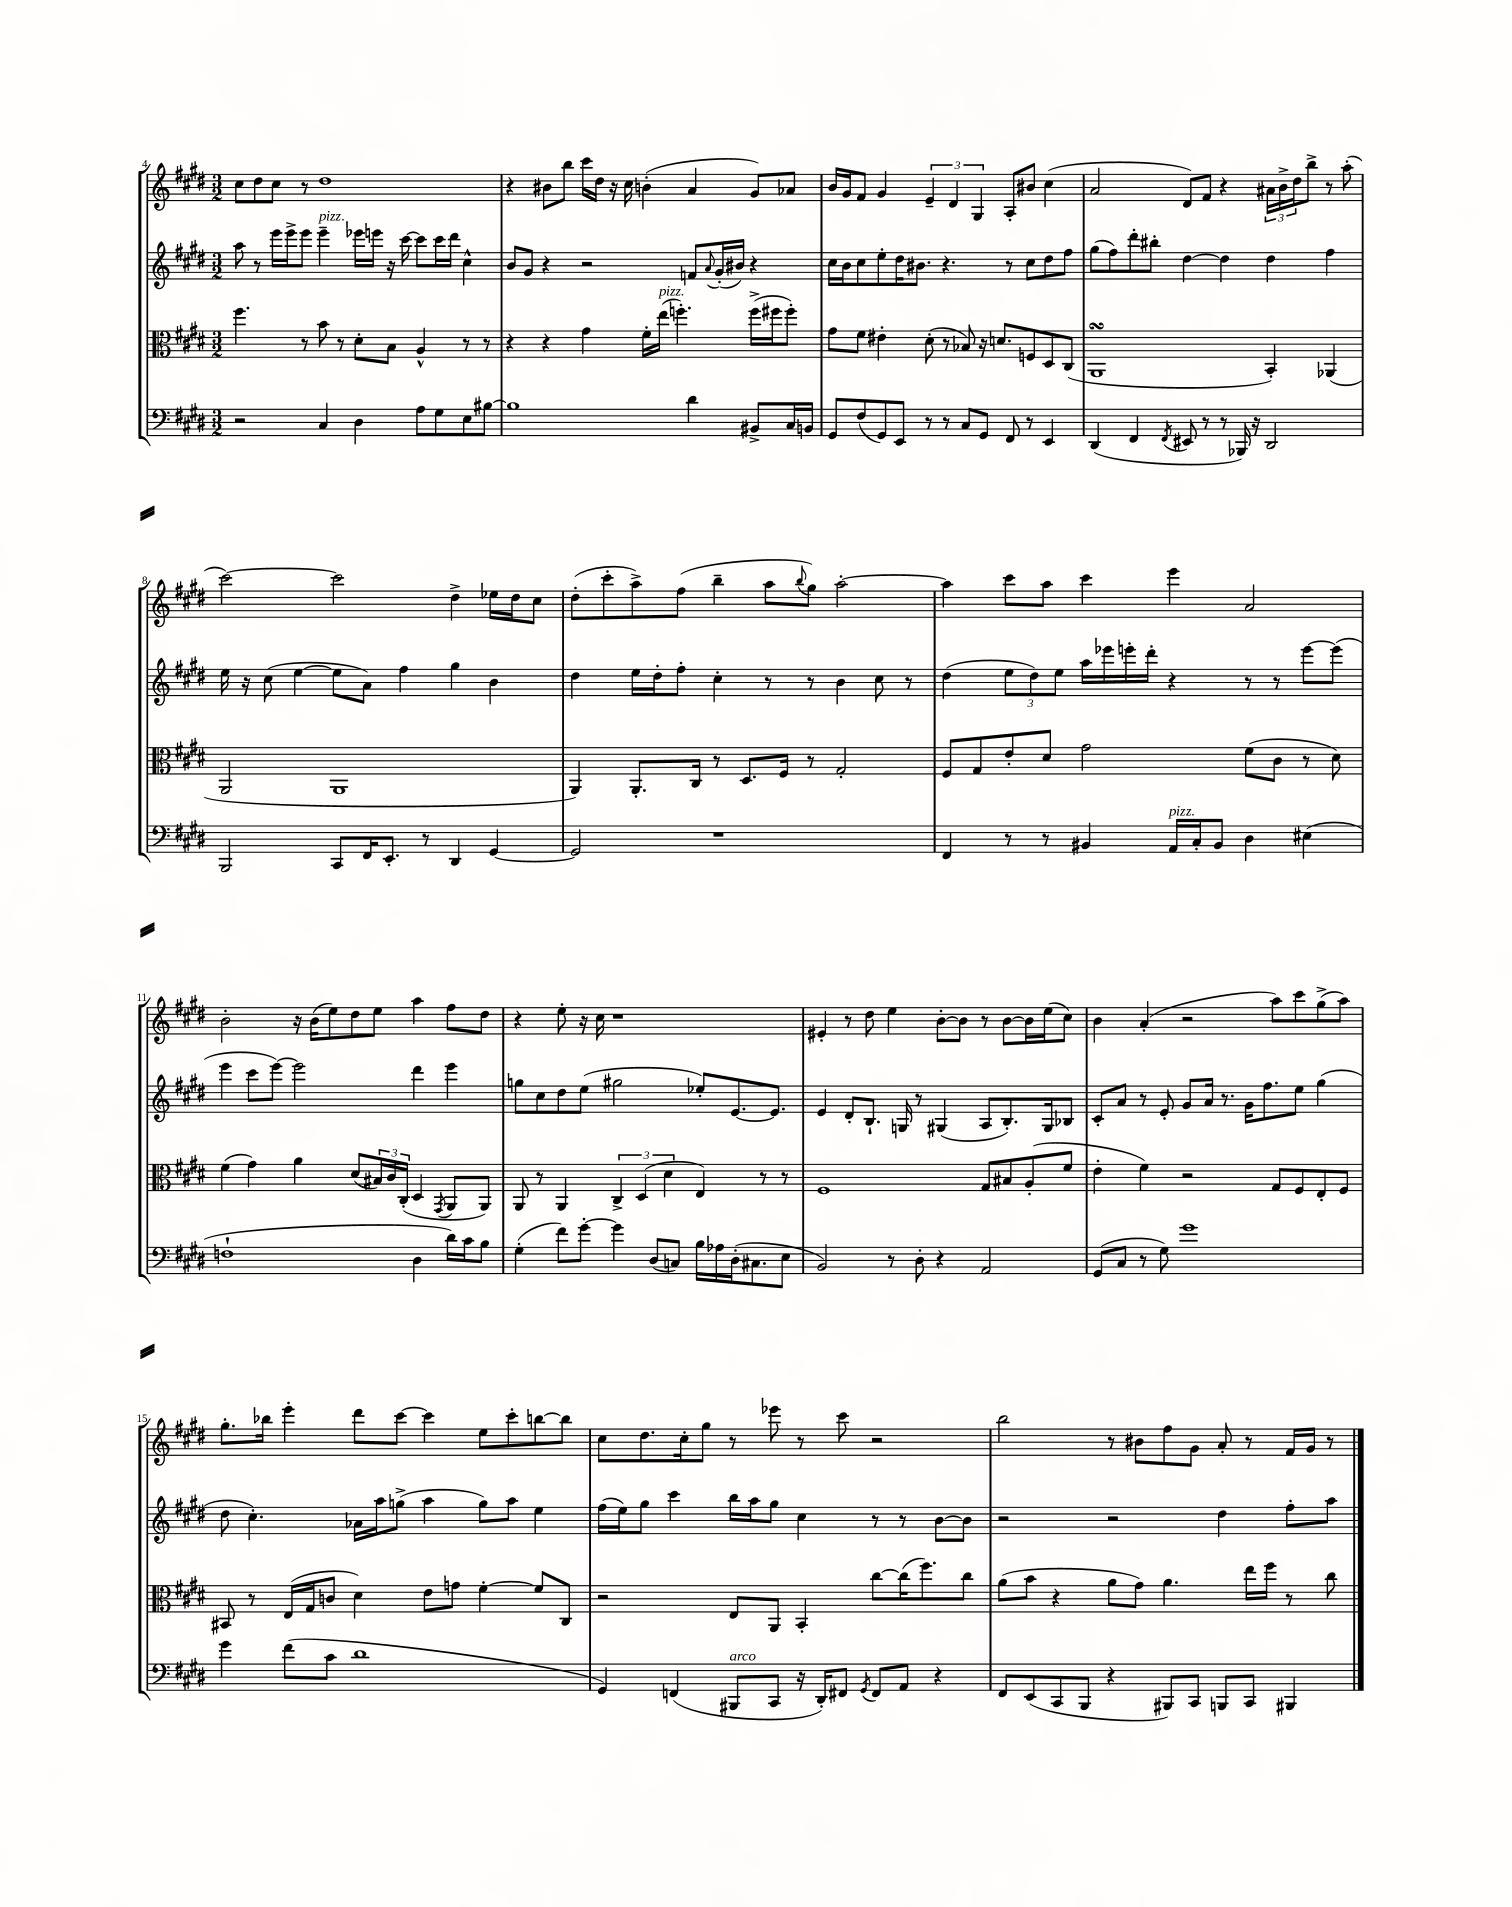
<<
\new StaffGroup <<
\new Staff = "s0" {
    \clef treble \key e \major \numericTimeSignature \time 3/2
    cis''8 dis''8 cis''8 r8 dis''1 |
    r4 bis'8 b''8 cis'''16 dis''16 r16 cis''16 b'4-.( a'4 gis'8) aes'8 |
    b'16 gis'16 fis'8 gis'4 \tuplet 3/2 { e'4-- dis'4 gis4 } a8-. bis'8 cis''4( |
    a'2 dis'8) fis'8 r4 \tuplet 3/2 { ais'16 b'16-> dis''16 } b''8-> r8 a''8-.( |
    cis'''2~) cis'''2 dis''4-> ees''16 dis''16 cis''8 |
    dis''8-.( cis'''8-. a''8->) fis''8( b''4-- a''8 \appoggiatura { b''8 } gis''8) a''2~-. |
    a''4 cis'''8 a''8 cis'''4 e'''4 a'2 |
    b'2-. r16 b'16( e''8) dis''8 e''8 a''4 fis''8 dis''8 |
    r4 e''8-. r16 cis''16 r1 |
    eis'4-. r8 dis''8 e''4 b'8~-. b'8 r8 b'8~ b'16 e''16( cis''8) |
    b'4 a'4-.( r2 a''8) cis'''8 gis''8->( a''8) |
    gis''8.-. bes''16 e'''4-. dis'''8 cis'''8~ cis'''4 e''8 cis'''8-. b''8~ b''8 |
    cis''8 dis''8. cis''16-. gis''8 r8 ees'''8 r8 cis'''8 r2 |
    b''2 r8 bis'8 fis''8 gis'8 a'8-. r8 fis'16 gis'16 r8 \bar "|." |
}
\new Staff = "s1" {
    \clef treble \key e \major \numericTimeSignature \time 3/2
    a''8 r8 e'''16 e'''16-> e'''8 e'''4--^\markup { \italic "pizz." } ees'''16 e'''16 r16 cis'''16~ cis'''8 cis'''16 dis'''16 cis''4-^ |
    b'8 gis'8 r4 r2 f'8 \appoggiatura { a'8 } gis'16-.( bis'16) r4 |
    cis''16 b'16 cis''8 e''8-. dis''16 bis'8. r4. r8 cis''8 dis''8 fis''8 |
    gis''8( fis''8) dis'''8-. bis''8-. dis''4~ dis''4 dis''4 fis''4 |
    e''16 r16 cis''8( e''4~ e''8 a'8) fis''4 gis''4 b'4 |
    dis''4 e''16 dis''16-. fis''8-. cis''4-. r8 r8 b'4 cis''8 r8 |
    dis''4( \tuplet 3/2 { e''8 dis''8) e''8 } a''16 ees'''16 e'''16-. dis'''16-. r4 r8 r8 e'''8~ e'''8( |
    e'''4 cis'''8 e'''8~) e'''2 dis'''4 e'''4 |
    g''8 cis''8 dis''8 e''8( gis''2 ees''8-.) e'8.~ e'8. |
    e'4 dis'8-. b8.-! g16 r8 gis4( a8 b8.-.) gis16 bes8 |
    cis'8-. a'8 r8 e'8-. gis'8 a'16 r8. gis'16 fis''8. e''8 gis''4( |
    dis''8 cis''4.-.) aes'16 a''16 g''8->( a''4 g''8) a''8 e''4 |
    fis''16( e''16) gis''8 cis'''4 b''16 a''16 gis''8 cis''4 r8 r8 b'8~ b'8 |
    r2 r2 dis''4 fis''8-. a''8 \bar "|." |
}
\new Staff = "s2" {
    \clef alto \key e \major \numericTimeSignature \time 3/2
    fis''4. r8 b'8 r8 dis'8-. b8 a4-^ r8 r8 |
    r4 r4 gis'4 fis'16-. e''16^\markup { \italic "pizz." }( f''4.-.) f''16->( fis''16 fis''8-.) |
    gis'8 fis'8 eis'4-. dis'8-.( r8 bes8) r16 d'8. f8 dis8 cis8( |
    a,1\turn b,4-.) aes,4( |
    a,2 a,1 |
    a,4) a,8.-. cis16 r8 dis8. fis16 r8 gis2-. |
    fis8 gis8 e'8-. dis'8 gis'2 fis'8( cis'8 r8 dis'8) |
    fis'4( gis'4) a'4 dis'8( \tuplet 3/2 { bis16) cis'16 cis16-.( } dis4 \acciaccatura { gis,8 } a,8 a,8) |
    a,8 r8 a,4 \tuplet 3/2 { cis4-> dis4( dis'4 } e4) r8 r8 |
    fis1 gis8 bis8 a8-.( fis'8 |
    e'4-. fis'4) r2 gis8 fis8 e8-. fis8 |
    bis,8 r8 e16( gis16 c'8 dis'4) e'8 g'8 fis'4~-. fis'8 cis8 |
    r2 e8 a,8 b,4-. cis''8~ cis''16( fis''8.) cis''8 |
    a'8( b'8 r4 a'8 gis'8) a'4. e''16 fis''16 r8 cis''8 \bar "|." |
}
\new Staff = "s3" {
    \clef bass \key e \major \numericTimeSignature \time 3/2
    r2 cis4 dis4 a8 gis8 e8 bis8~ |
    bis1 dis'4 bis,8-> cis16 b,16 |
    gis,8 fis8( gis,8) e,8 r8 r8 cis8 gis,8 fis,8 r8 e,4 |
    dis,4( fis,4 \acciaccatura { fis,8 } eis,8 r8 r8 bes,,16) r16 dis,2 |
    b,,2 cis,8 fis,16 e,8.-. r8 dis,4 gis,4~ |
    gis,2 r1 |
    fis,4 r8 r8 bis,4 a,16^\markup { \italic "pizz." } cis16-. bis,8 dis4 eis4( |
    f1-! dis4 dis'16) cis'16 b8 |
    gis4-.( fis'8) gis'8~-. gis'4 dis8( c8) b16 aes16 dis16-.( cis8. e8 |
    b,2) r8 dis8-. r4 a,2 |
    gis,8( cis8 r8 gis8) gis'1 |
    gis'4 fis'8( cis'8 dis'1 |
    gis,4) f,4( bis,,8^\markup { \italic "arco" } cis,8 r16 dis,16-.) fis,8 \acciaccatura { gis,8 } fis,8 a,8 r4 |
    fis,8 e,8( cis,8 b,,8 r4 bis,,8) cis,8 b,,8 cis,8 bis,,4 \bar "|." |
}
>>
>>
\layout { \context { \Score currentBarNumber = #4 } }
